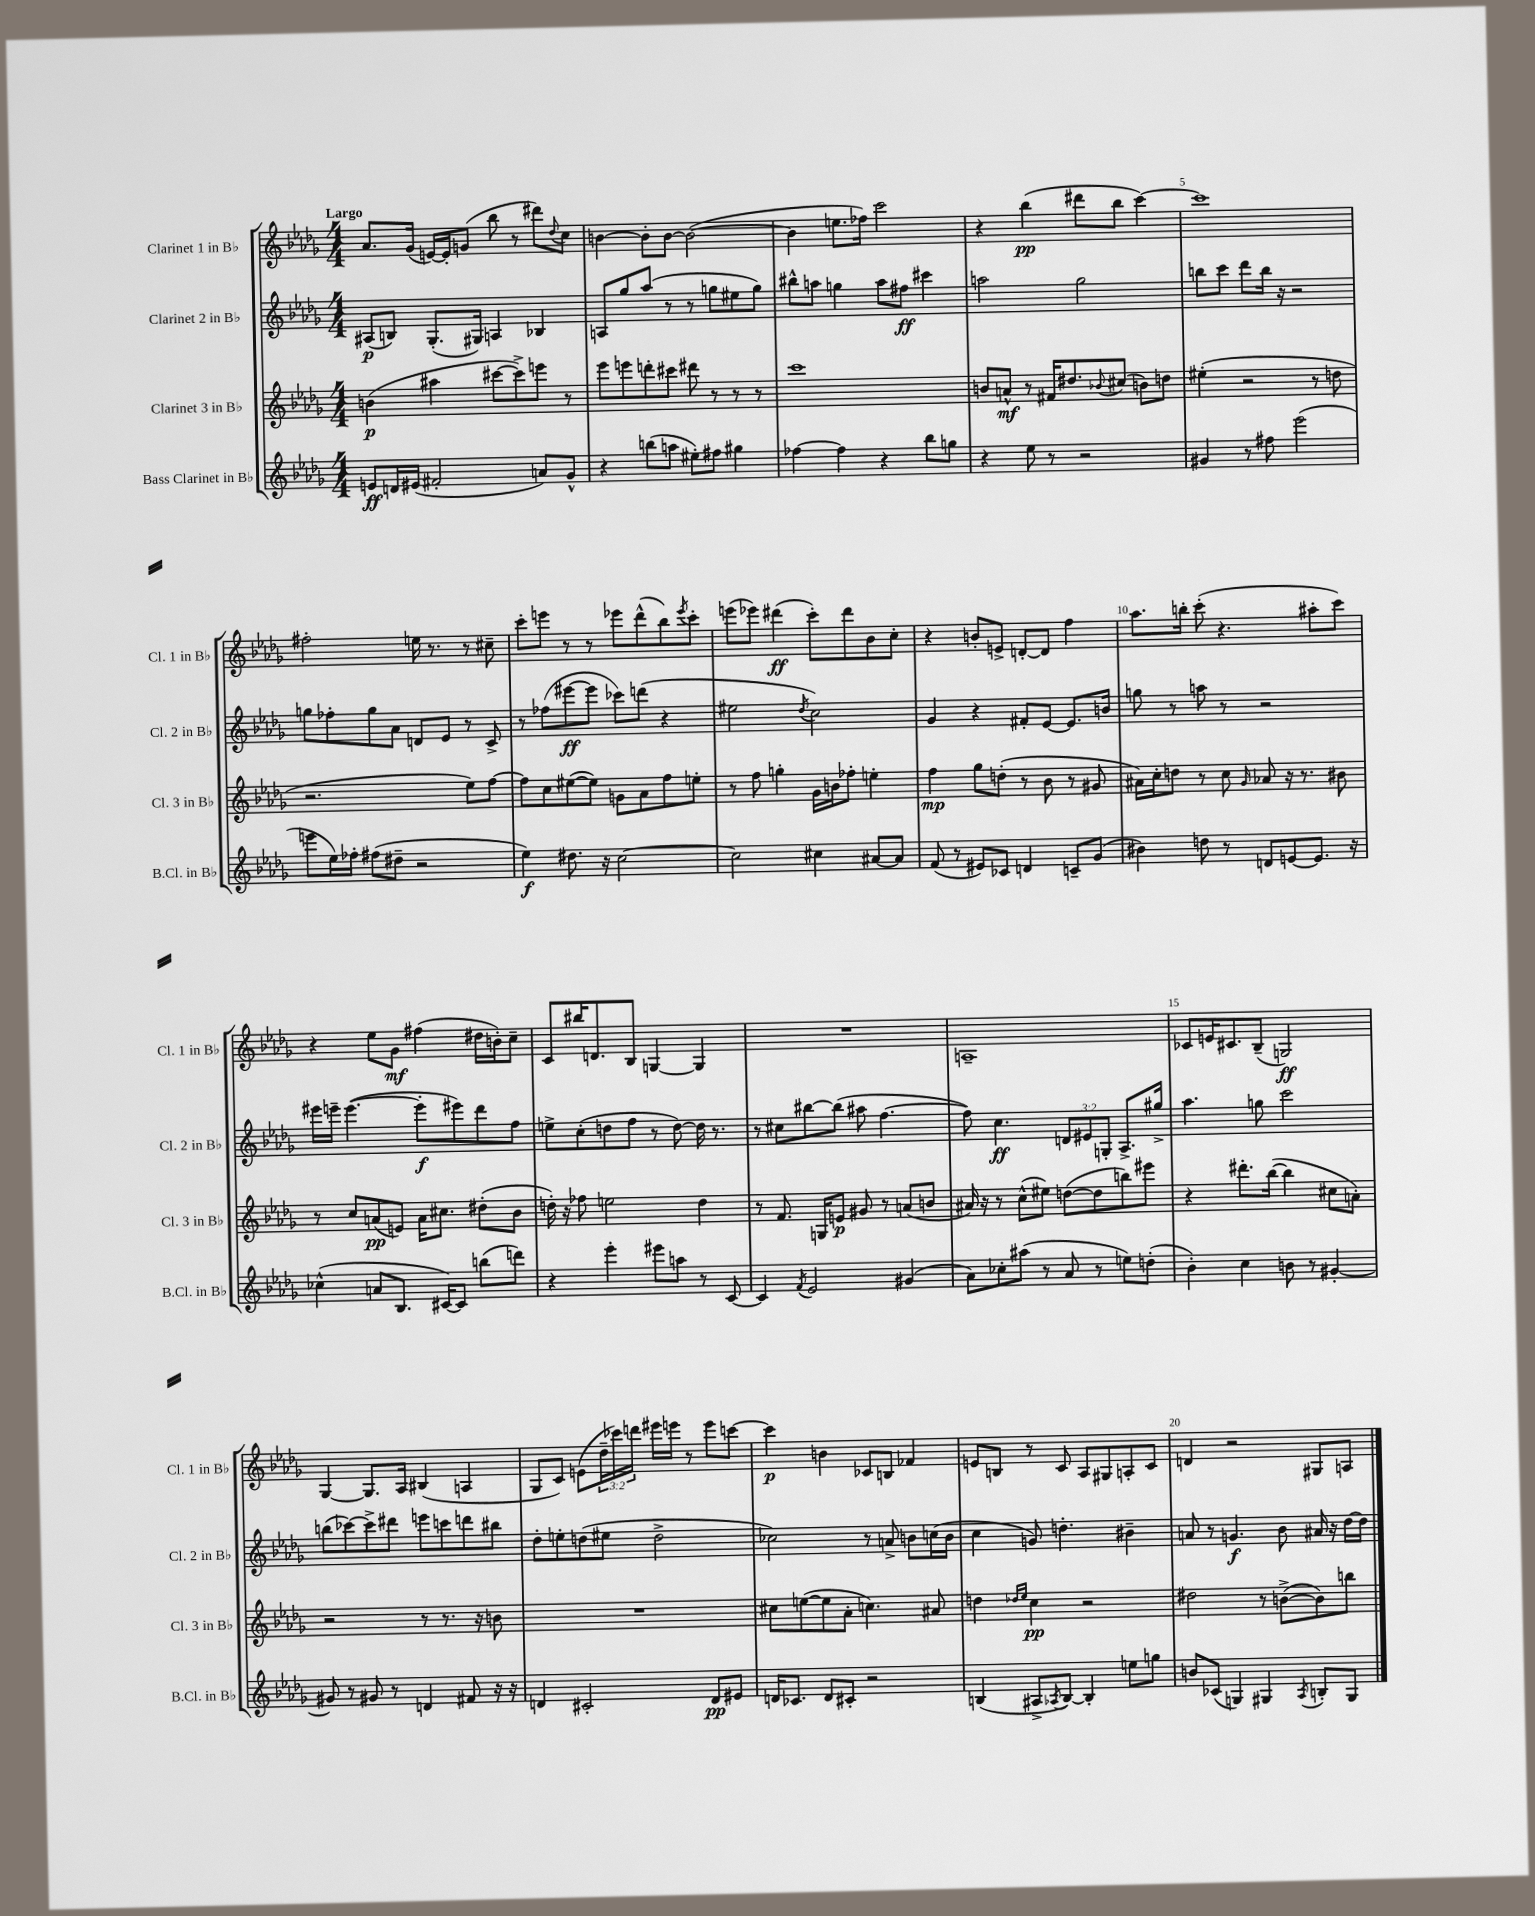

**kern	**dynam	**kern	**dynam	**kern	**dynam	**kern	**dynam
*part4	*part4	*part3	*part3	*part2	*part2	*part1	*part1
*staff4	*staff4	*staff3	*staff3	*staff2	*staff2	*staff1	*staff1
*I"Bass Clarinet in B♭	*	*I"Clarinet 3 in B♭	*	*I"Clarinet 2 in B♭	*	*I"Clarinet 1 in B♭	*
*I'B.Cl. in B♭	*	*I'Cl. 3 in B♭	*	*I'Cl. 2 in B♭	*	*I'Cl. 1 in B♭	*
*clefG2	*	*clefG2	*	*clefG2	*	*clefG2	*
*k[b-e-a-d-g-]	*	*k[b-e-a-d-g-]	*	*k[b-e-a-d-g-]	*	*k[b-e-a-d-g-]	*
*M4/4	*	*M4/4	*	*M4/4	*	*M4/4	*
=1	=1	=1	=1	=1	=1	=1	=1
!	!	!	!	!	!	!LO:TX:a:B:t=Largo	!
8en/L	ff	(4bn\	p	(8A#X/L	p	8.a-/L	.
16dn/L	.	.	.	8Bn/J)	.	.	.
(16e#X/JJ	.	.	.	.	.	(16g-/Jk	.
2f#X'/	.	4aa#X\	.	(8.G-'/L	.	[16en/LL)	.
.	.	.	.	.	.	16e'/J]	.
.	.	.	.	.	.	(8gn/J	.
.	.	.	.	16G#X/Jk)	.	.	.
.	.	[8ccc#X\L	.	4An/	.	8bb-\	.
.	.	8ccc#^\])	.	.	.	8r	.
8an/L)	.	8eeen\J	.	4B-X/	.	8ddd#X\L)	.
.	.	.	.	.	.	8qqdd-/	.
8g-^^/J	.	8r	.	.	.	8cc\J	.
=2	=2	=2	=2	=2	=2	=2	=2
4r	.	8eee-\L	.	8An/L	.	[4bn\	.
.	.	8eeen\	.	8gg-/	.	.	.
(8bbn\L	.	8dddn'\	.	(8aa-/J	.	8b'\L]	.
8aan\J	.	8ccc#X\J	.	8r	.	[8b\J	.
8ee#X'\L)	.	8ddd#X\	.	8r	.	(2b\_	.
8ff#X\J	.	8r	.	8ggn\L	.	.	.
4gg#X\	.	8r	.	8ee#X\	.	.	.
.	.	8r	.	8gg\J)	.	.	.
=3	=3	=3	=3	=3	=3	=3	=3
[4ff-X\	.	1ccc	.	8bb#X^^\L	.	4b\]	.
.	.	.	.	8aan\J	.	.	.
4ff-\]	.	.	.	4ggn\	.	8.een\L	.
.	.	.	.	.	.	16ff-X\Jk)	.
4r	.	.	.	8aa\L	.	2ccc\	.
.	.	.	.	8ff#X\J	ff	.	.
8bb-\L	.	.	.	4ccc#X\	.	.	.
8ggn\J	.	.	.	.	.	.	.
=4	=4	=4	=4	=4	=4	=4	=4
4r	.	8bn/L	.	2aan\	.	4r	.
.	.	8an^^/J	mf	.	.	.	.
8ee-\	.	8r	.	.	.	(4bb-\	pp
8r	.	16f#X/KL	.	.	.	.	.
.	.	8.dd#X/	.	.	.	.	.
2r	.	.	.	2gg-\	.	8ddd#X\L	.
.	.	8qqb-X/	.	.	.	.	.
.	.	(8cc#X/J	.	.	.	8bb-\J	.
.	.	8bn\L)	.	.	.	[4ccc\)	.
.	.	8ddn\J	.	.	.	.	.
=5	=5	=5	=5	=5	=5	=5	=5
4g#X/	.	(4ee#X'\	.	8bbn\L	.	1ccc]	.
.	.	.	.	8ccc\J	.	.	.
8r	.	2r	.	8ddd-\L	.	.	.
8ff#X\	.	.	.	16bb\Jk	.	.	.
.	.	.	.	16r	.	.	.
(2eee-\	.	.	.	2r	.	.	.
.	.	8r	.	.	.	.	.
.	.	8ddn\	.	.	.	.	.
!!LO:LB:g=z
=6	=6	=6	=6	=6	=6	=6	=6
8eeen\L	.	2.r	.	8ggn\L	.	2ff#X'\	.
16ee-\L)	.	.	.	8ff-X'\	.	.	.
16ff-X'\JJ	.	.	.	.	.	.	.
(8ff#X\L	.	.	.	8gg\	.	.	.
8dd#X~\J	.	.	.	8a-\J	.	.	.
2r	.	.	.	8dn/L	.	16een\	.
.	.	.	.	.	.	8.r	.
.	.	.	.	8e-/J	.	.	.
.	.	8ee-\L)	.	8r	.	8r	.
.	.	[8ff\J	.	8c^/	.	8cc#X~\	.
=7	=7	=7	=7	=7	=7	=7	=7
4ee-\)	f	8ff\L]	.	8r	.	8ccc'\L	.
.	.	8cc\	.	(8ff-X\L	.	8eeen\J	.
8.dd#X\	.	([8ee#X\	.	[8eee#X\	ff	8r	.
.	.	8ee#\J])	.	8eee#\J]	.	8r	.
16r	.	.	.	.	.	.	.
[2cc\	.	8gn\L	.	8ccc-X\L)	.	8eee-X\L	.
.	.	8a-\	.	(8dddn\J	.	(8ddd-^^\	.
.	.	8ff\	.	4r	.	8bb-\)	.
.	.	.	.	.	.	8qeee-/	.
.	.	8een'\J	.	.	.	8ccc'\J	.
=8	=8	=8	=8	=8	=8	=8	=8
2cc\]	.	8r	.	2ee#X\	.	(8eeen\L	.
.	.	8ff\	.	.	.	8eee-X\J)	.
.	.	4ggn'\	.	.	.	(4ddd#X\	ff
.	.	.	.	8qdd-/	.	.	.
4cc#X\	.	16g-\LL	.	2cc\)	.	8ccc'\L)	.
.	.	16bn\J	.	.	.	.	.
.	.	8ff-X'\J	.	.	.	8ddd#\	.
[8a#X/L	.	4een'\	.	.	.	8b-\	.
8a#/J]	.	.	.	.	.	8cc'\J	.
=9	=9	=9	=9	=9	=9	=9	=9
(8f/	.	4ff\	mp	4g-/	.	4r	.
8r	.	.	.	.	.	.	.
8e#X/L)	.	8gg-\L	.	4r	.	8bn'/L	.
8c-X/J	.	(8ddn'\J	.	.	.	8en^/J	.
4dn/	.	8r	.	8f#X'/L	.	[8dn'/L	.
.	.	8b-\	.	[8e-/J	.	8d/J]	.
8cn~/L	.	8r	.	8.e-/L]	.	4ff\	.
(8g-/J	.	8g#X/	.	.	.	.	.
.	.	.	.	16bn/Jk	.	.	.
=10	=10	=10	=10	=10	=10	=10	=10
4b#X\)	.	16a#X\LL)	.	8ggn\	.	8.aa-\L	.
.	.	16cc'\J	.	.	.	.	.
.	.	8ddn\J	.	8r	.	.	.
.	.	.	.	.	.	16bbn'\Jk	.
8ddn\	.	8r	.	8aan\	.	(8ccc'\	.
8r	.	8cc\	.	8r	.	4.r	.
.	.	16qqg-/	.	.	.	.	.
8dn/L	.	8a-X/	.	2r	.	.	.
[8en/	.	16r	.	.	.	.	.
.	.	8.r	.	.	.	.	.
8.e/J]	.	.	.	.	.	8aa#X'\L	.
.	.	8b#X\	.	.	.	8ccc\J)	.
16r	.	.	.	.	.	.	.
!!LO:LB:g=z
=11	=11	=11	=11	=11	=11	=11	=11
(4cc-X^^\	.	8r	.	16eee#X\LL	.	4r	.
.	.	.	.	16eeen~\JJ	.	.	.
.	.	8cc/L	.	([4.eee\	.	.	.
8an/L	.	(8an/	pp	.	.	8ee-\L	.
8.B-/J	.	8en/J)	.	.	.	8g-\J	mf
.	.	16a\KL	.	8eee'\L]	f	(4ff#X\	.
[16c#X/KL)	.	8.cc#X\J	.	.	.	.	.
8c#/J]	.	.	.	8eee#X\)	.	.	.
(8bbn\L	.	(8dd#X'\L	.	8ddd-\	.	16dd#X\LL	.
.	.	.	.	.	.	16bn'\J)	.
8dddn\J)	.	8b-\J	.	8ff\J	.	8cc~\J	.
=12	=12	=12	=12	=12	=12	=12	=12
4r	.	16ddn'\)	.	8een^\L	.	8c/L	.
.	.	16r	.	.	.	.	.
.	.	8ff-X\	.	(8cc'\	.	16bb#X/K	.
.	.	.	.	.	.	8.dn/	.
4eee-'\	.	2een\	.	8ddn\	.	.	.
.	.	.	.	8ff\J	.	8B-/J	.
8eee#X\L	.	.	.	8r	.	[4Gn/	.
8aan\J	.	.	.	[8dd\)	.	.	.
8r	.	4dd\	.	16dd\]	.	4G/]	.
.	.	.	.	8.r	.	.	.
[8c/	.	.	.	.	.	.	.
=13	=13	=13	=13	=13	=13	=13	=13
4c/]	.	8r	.	8r	.	1r	.
.	.	8.f/	.	8cc#X\L	.	.	.
8qf/	.	.	.	.	.	.	.
2e-/	.	.	.	[8bb#X\	.	.	.
.	.	16Gn/KL	.	.	.	.	.
.	.	8en/J	p	(8bb#\J]	.	.	.
.	.	8g#X/	.	8aa#X\	.	.	.
.	.	8r	.	[4.ff\	.	.	.
(4g#X/	.	(8an/L	.	.	.	.	.
.	.	8bn/J	.	.	.	.	.
=14	=14	=14	=14	=14	=14	=14	=14
8a-\L)	.	16a#X/)	.	8ff\])	.	1An~	.
.	.	16r	.	.	.	.	.
8cc-X'\	.	8r	.	4.cc\	ff	.	.
(8aa#X\J	.	(8cc^^\L	.	.	.	.	.
8r	.	8ee#X\J)	.	.	.	.	.
8a-/	.	([8ddn\L	.	12dn/L	.	.	.
.	.	.	.	12e#X/	.	.	.
8r	.	8dd\]	.	.	.	.	.
.	.	.	.	12Gn'/J	.	.	.
8een\L)	.	8bbn\)	.	8.A-^/L	.	.	.
(8ddn'\J	.	8eee#X\J	.	.	.	.	.
.	.	.	.	16gg#X^/Jk	.	.	.
=15	=15	=15	=15	=15	=15	=15	=15
4b-'\)	.	4r	.	4.aa-\	.	8c-X/L	.
.	.	.	.	.	.	16en/K	.
.	.	.	.	.	.	8.c#X/	.
4cc\	.	8.ddd#X'\L	.	.	.	.	.
.	.	.	.	8ggn\	.	(8B-~/J	.
.	.	([16bb-\Jk	.	.	.	.	.
8bn\	.	4bb-\]	.	2ccc\	.	2Gn/)	ff
8r	.	.	.	.	.	.	.
[4g#X'/	.	8cc#X\L	.	.	.	.	.
.	.	8an'\J)	.	.	.	.	.
!!LO:LB:g=z
=16	=16	=16	=16	=16	=16	=16	=16
8g#X/]	.	2r	.	(8bbn\L	.	[4G-/	.
8r	.	.	.	[8ccc-X\)	.	.	.
8g#X/	.	.	.	8ccc-^\]	.	8.G-/L]	.
8r	.	.	.	8ddd#X\J	.	.	.
.	.	.	.	.	.	16A-/Jk	.
4dn/	.	8r	.	8eeen\L	.	(4B#X/	.
.	.	8.r	.	8cccn\	.	.	.
8f#X/	.	.	.	8dddn\	.	4An/	.
.	.	16r	.	.	.	.	.
16r	.	8bn\	.	8bb#X\J	.	.	.
16r	.	.	.	.	.	.	.
=17	=17	=17	=17	=17	=17	=17	=17
4dn/	.	1r	.	8dd-'\L	.	8G-/L	.
.	.	.	.	8een'\	.	8c/J)	.
2c#X'/	.	.	.	(8ddn\	.	(8en\L	.
.	.	.	.	8ee#X\J	.	24dd-~\L	.
.	.	.	.	.	.	24ccc-X\)	.
.	.	.	.	.	.	24dddn\JJ	.
.	.	.	.	2dd^\	.	16eee#X\LL	.
.	.	.	.	.	.	16eeen\JJ	.
.	.	.	.	.	.	8r	.
8d/L	pp	.	.	.	.	8eee\L	.
8e#X/J	.	.	.	.	.	[8cccn\J	.
=18	=18	=18	=18	=18	=18	=18	=18
16dn/KL	.	8cc#X\L	.	2cc-X\)	.	4ccc\]	p
8.c-X/J	.	.	.	.	.	.	.
.	.	([8een\	.	.	.	.	.
8d/L	.	8ee\]	.	.	.	4bn\	.
8c#X'/J	.	8a-'\J	.	.	.	.	.
2r	.	4.ccn\)	.	8r	.	8c-X/L	.
.	.	.	.	8an^/	.	8Bn/J	.
.	.	.	.	8bn\L	.	4f-X/	.
.	.	8a#X/	.	(16ccn\L	.	.	.
.	.	.	.	16b\JJ	.	.	.
=19	=19	=19	=19	=19	=19	=19	=19
(4Bn/	.	4ddn\	.	4cc\	.	8en/L	.
.	.	.	.	.	.	8Bn/J	.
.	.	16qqdd-X/LL	.	.	.	.	.
.	.	16qqee-/JJ	.	.	.	.	.
8A#X^/L	.	4cc\	pp	8gn/)	.	8r	.
8qA-X/	.	.	.	.	.	.	.
[8B/J)	.	.	.	4.ddn'\	.	8c/	.
4B'/]	.	2r	.	.	.	8A-/L	.
.	.	.	.	.	.	8G#X/	.
8een\L	.	.	.	4b#X~\	.	8An'/	.
8ggn\J	.	.	.	.	.	8c/J	.
=20	=20	=20	=20	=20	=20	=20	=20
8bn/L	.	2dd#X\	.	8an/	.	4dn/	.
(8c-X/J	.	.	.	8r	.	.	.
4Gn/)	.	.	.	4.gn/	f	2r	.
4G#X/	.	8r	.	.	.	.	.
.	.	([8bn^\L	.	8b-\	.	.	.
8qA-/	.	.	.	.	.	.	.
8Bn'/L	.	8b\])	.	16a#X/	.	8G#X/L	.
.	.	.	.	16r	.	.	.
8G#/J	.	8bbn\J	.	[16dd-\LL	.	8An/J	.
.	.	.	.	16dd-\JJ]	.	.	.
==	==	==	==	==	==	==	==
*-	*-	*-	*-	*-	*-	*-	*-
